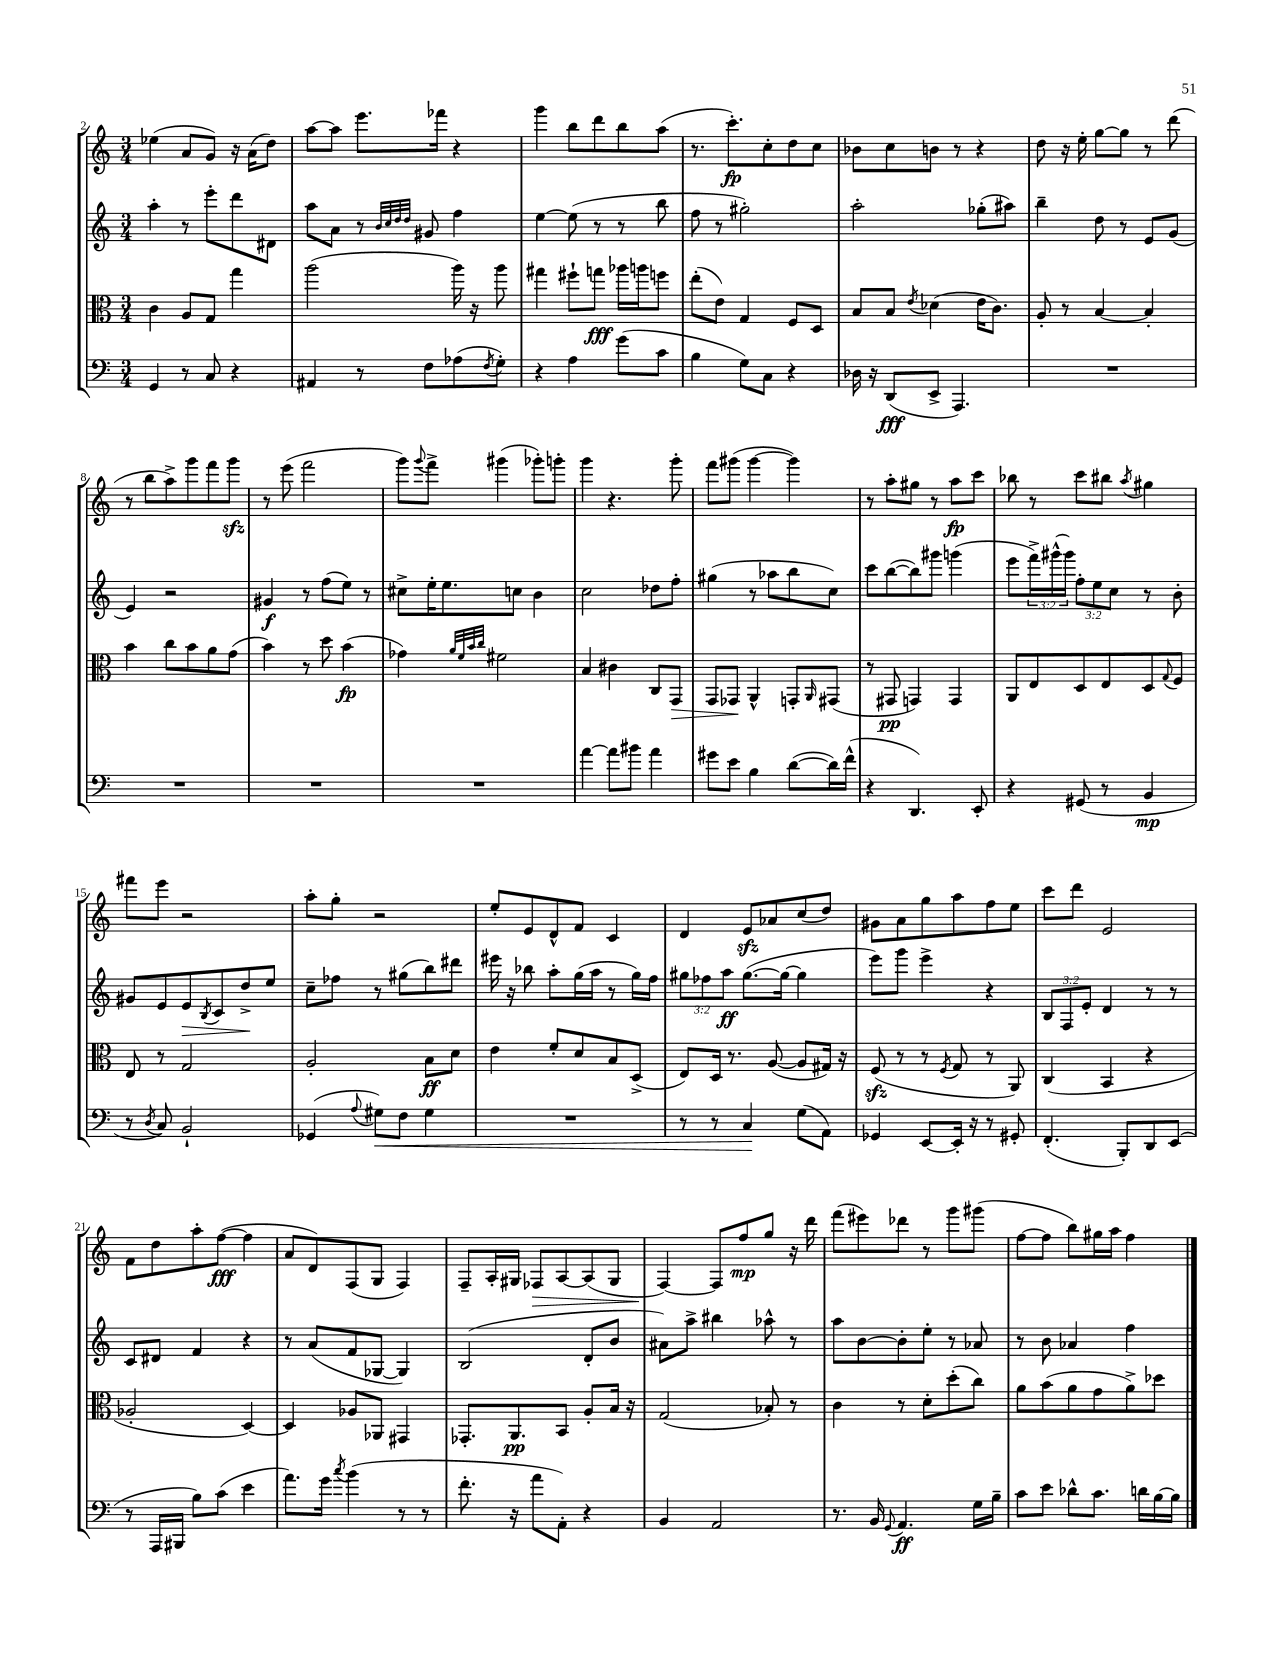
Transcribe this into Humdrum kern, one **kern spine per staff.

**kern	**kern	**kern	**kern
*staff4	*staff3	*staff2	*staff1
*clefF4	*clefC3	*clefG2	*clefG2
*k[]	*k[]	*k[]	*k[]
*M3/4	*M3/4	*M3/4	*M3/4
4GG	4c	4aa'	(4ee-
8r	8A	8r	8a
8C	8G	8eee'	8g)
4r	4gg	8ddd	16r
.	.	.	(16a
.	.	8d#	8dd)
=	=	=	=
4AA#	(2aa	8aa	[8aa
.	.	8a	8aa]
8r	.	8r	8.eee
.	.	32qqb	.
.	.	32qqcc	.
.	.	32qqdd	.
.	.	32qqdd	.
8F	.	8g#	.
.	.	.	16fff-
(8A-	16aa)	4ff	4r
.	16r	.	.
8qF	.	.	.
8G')	8aa	.	.
=	=	=	=
4r	4gg#	[4ee	4ggg
4A	8ff#`	(8ee]	8bb
.	8gg	8r	8ddd
(8g	16aa-	8r	8bb
.	16aa	.	.
8c	8ff	8bb	(8aa
=	=	=	=
4B	(8ee'	8ff	8.r
.	8e)	8r	.
.	.	.	8.ccc')
8G)	4G	2gg#')	.
8C	.	.	8cc'
4r	8F	.	8dd
.	8D	.	8cc
=	=	=	=
16D-	8B	2aa'	8b-
16r	.	.	.
(8DD	8B	.	8cc
.	8qe	.	.
8EE^	(4d-	.	8b
4.AAA)	.	.	8r
.	16e	(8gg-'	4r
.	8.c)	.	.
.	.	8aa#)	.
=	=	=	=
2.r	8A'	4bb~	8dd
.	8r	.	16r
.	.	.	16ee'
.	[4B	8dd	[8gg
.	.	8r	8gg]
.	4B']	8e	8r
.	.	(8g	(8ddd
=	=	=	=
2.r	4b	4e)	8r
.	.	.	8bb
.	8cc	2r	8aa^)
.	8b	.	8ggg
.	8a	.	8fff
.	(8g	.	8ggg
=	=	=	=
2.r	4b)	4g#	8r
.	.	.	(8eee
.	8r	8r	2fff
.	8dd	(8ff	.
.	(4b	8ee)	.
.	.	8r	.
=	=	=	=
2.r	4g-)	8cc#^	8ggg)
.	.	.	8qqggg
.	.	16ee'	8fff^
.	.	8.ee	.
.	32qqa	.	.
.	32qqf	.	.
.	32qqb	.	.
.	32qqcc	.	.
.	2f#	.	(4ggg#
.	.	8cc	.
.	.	4b	8ggg-')
.	.	.	8ggg'
=	=	=	=
[4a	4B	2cc	4ggg
8a]	4c#	.	4.r
8b#	.	.	.
4a	8C	8dd-	.
.	8GG	8ff'	8ggg'
=	=	=	=
8g#	8GG	(4gg#	8fff
8e	8GG-	.	(8ggg#
4B	4AA^^	8r	[4ggg#
.	.	8aa-	.
([8d	8GG'	8bb	4ggg#])
.	16qqAA	.	.
16d])	(8GG#	8cc)	.
(16f^^	.	.	.
=	=	=	=
4r	8r	8ccc	8r
.	8GG#	([8bb	8aa'
4.DD)	4GG)	8bb])	8gg#
.	.	8ggg#	8r
.	4GG	(4ggg	8aa
8EE'	.	.	8ccc
=	=	=	=
4r	8AA	8eee	8bb-
.	8E	24fff^)	8r
.	.	(24ggg#^^	.
.	.	24ggg#)	.
(8GG#	8D	12ff'	8ccc
.	.	12ee	.
8r	8E	.	8bb#
.	.	12cc	.
.	.	.	8qaa
4BB	8D	8r	4gg#
.	8qqG	.	.
.	8F	8b'	.
=	=	=	=
8r	8E	8g#	8fff#
8qD	.	.	.
8C)	8r	8e	8eee
2BB`	2G	8e	2r
.	.	8qB	.
.	.	8c	.
.	.	8dd^	.
.	.	8ee	.
=	=	=	=
(4GG-	2A'	8cc~	8aa'
.	.	8ff-	8gg'
8qqA	.	.	.
8G#)	.	8r	2r
8F	.	(8gg#	.
4G#	8B	8bb)	.
.	8d	8ddd#	.
=	=	=	=
2.r	4e	16eee#	8ee'
.	.	16r	.
.	.	8bb-	8e
.	8f'	8aa'	8d^^
.	8d	(16gg	8f
.	.	16aa	.
.	8B	8r	4c
.	(8D^	16gg)	.
.	.	16ff	.
=	=	=	=
8r	8E)	12gg#	4d
.	.	12ff-	.
8r	16D	.	.
.	.	12aa	.
.	8.r	.	.
4C	.	([8.gg#	8e
.	([8A	.	8a-
.	.	16gg#_	.
(8G	8A]	4gg#]	(8cc
8AA)	16G#)	.	8dd)
.	16r	.	.
=	=	=	=
4GG-	(8F	8eee)	8g#
.	8r	8ggg	8a
[8EE	8r	4eee^	8gg
.	8qF	.	.
16EE']	8G	.	8aa
16r	.	.	.
8r	8r	4r	8ff
8GG#'	8AA)	.	8ee
=	=	=	=
(4.FF'	(4C	12B	8ccc
.	.	12F	.
.	.	.	8ddd
.	.	12e'	.
.	4BB	4d	2e
8BBB')	.	.	.
8DD	4r	8r	.
(8EE	.	8r	.
=	=	=	=
8r	2A-'	8c	8f
16AAA	.	8d#	8dd
16BBB#	.	.	.
8B)	.	4f	8aa'
(8c	.	.	([8ff
4e	[4D)	4r	4ff]
=	=	=	=
8.a)	4D]	8r	8a
.	.	(8a	8d)
16g	.	.	.
8qcc	.	.	.
(4b	8A-	8f	(8F
.	8AA-	[8G-	8G
8r	4GG#	4G-])	4F)
8r	.	.	.
=	=	=	=
8.f'	8.GG-'	(2B	8F~
.	.	.	16A'
16r	8.AA	.	16G#
8a	.	.	8F-
8AA')	8BB	.	[8A
4r	8A'	8d'	(8A]
.	16B	8b	8G#
.	16r	.	.
=	=	=	=
4BB	(2G	8a#)	[4F)
.	.	8aa^	.
2AA	.	4bb#	8F]
.	.	.	8ff
.	8B-')	8aa-^^	8gg
.	8r	8r	16r
.	.	.	16ddd
=	=	=	=
8.r	4c	8aa	(8fff
.	.	[8b	8eee#)
16BB	.	.	.
8qqGG	.	.	.
4.AA	8r	8b']	8ddd-
.	8d'	8ee'	8r
.	(8dd'	8r	8ggg
16G	8cc)	8a-	(8ggg#
16B~	.	.	.
=	=	=	=
8c	8a	8r	[8ff
8e	(8b	8b	8ff]
8d-^^	8a	4a-	8bb)
8.c	8g	.	16gg#
.	.	.	16aa
.	8a^)	4ff	4ff
16d	.	.	.
[16B	8dd-	.	.
16B]	.	.	.
==	==	==	==
*-	*-	*-	*-
